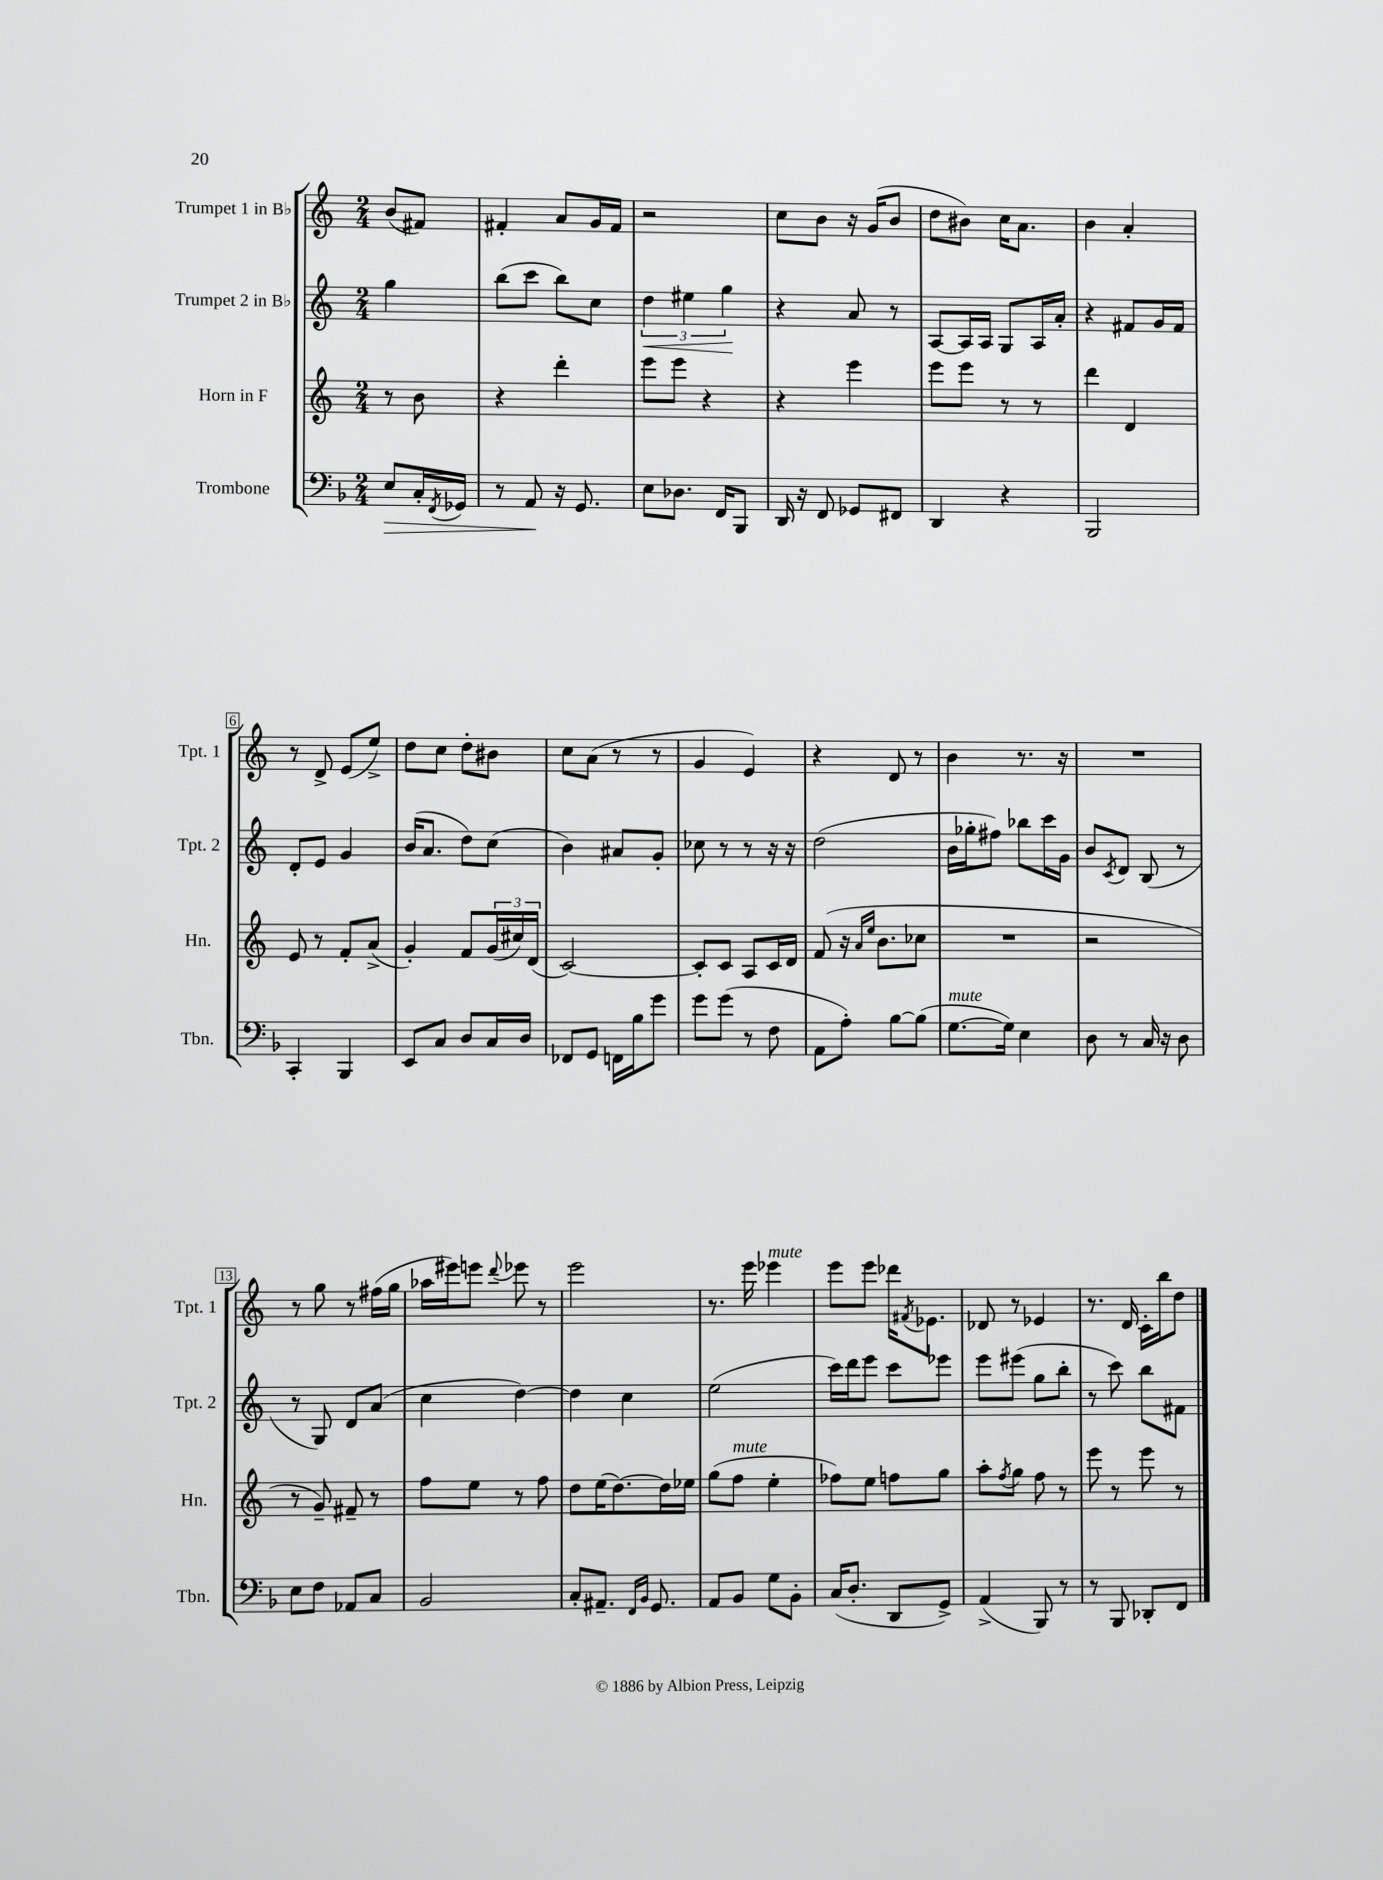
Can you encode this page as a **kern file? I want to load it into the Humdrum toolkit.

**kern	**dynam	**kern	**kern	**dynam	**kern
*part4	*part4	*part3	*part2	*part2	*part1
*staff4	*staff4	*staff3	*staff2	*staff2	*staff1
*I"Trombone	*	*I"Horn in F	*I"Trumpet 2 in B♭	*	*I"Trumpet 1 in B♭
*I'Tbn.	*	*I'Hn.	*I'Tpt. 2	*	*I'Tpt. 1
*clefF4	*	*clefG2	*clefG2	*	*clefG2
*k[b-]	*	*k[]	*k[]	*	*k[]
*M2/4	*	*M2/4	*M2/4	*	*M2/4
=	=	=	=	=	=
!	!LO:HP:b	!	!	!	!
8E/L	>	8r	4gg\	.	(8b/L
16C'/L	.	8b\	.	.	8f#X/J)
8qFF/	.	.	.	.	.
16GG-X/JJ	.	.	.	.	.
=1	=1	=1	=1	=1	=1
8r	.	4r	(8bb\L	.	4f#X'/
8AA/	.	.	8ccc\J	.	.
16r	]	4ddd'\	8bb\L)	.	8a/L
8.GG/	.	.	.	.	.
.	.	.	8cc\J	.	16g/L
.	.	.	.	.	16f#/JJ
=2	=2	=2	=2	=2	=2
!	!	!	!	!LO:HP:b	!
8E\L	.	8eee\L	6dd\	<	2r
8.D-X\J	.	8eee\J	.	.	.
.	.	.	6ee#X\	.	.
.	.	4r	.	.	.
16FF/KL	.	.	.	.	.
.	.	.	6gg\	.	.
8BBB-/J	.	.	.	.	.
.	.	.	.	[	.
=3	=3	=3	=3	=3	=3
16DD/	.	4r	4r	.	8cc\L
16r	.	.	.	.	.
8FF/	.	.	.	.	8b\J
8GG-X/L	.	4eee\	8a/	.	16r
.	.	.	.	.	(16g/KL
8FF#X/J	.	.	8r	.	8b/J
=4	=4	=4	=4	=4	=4
4DD/	.	8eee\L	[8A/L	.	8dd\L
.	.	8eee\J	16A/L]	.	8b#X\J)
.	.	.	16A/JJ	.	.
4r	.	8r	8G/L	.	16cc\KL
.	.	.	.	.	8.a\J
.	.	8r	16A/L	.	.
.	.	.	16a'/JJ	.	.
=5	=5	=5	=5	=5	=5
2BBB-/	.	4ddd\	4r	.	4b\
.	.	4d/	8f#X/L	.	4a'/
.	.	.	16g/L	.	.
.	.	.	16f#/JJ	.	.
!!LO:LB:g=z
=6	=6	=6	=6	=6	=6
4CC'/	.	8e/	8d'/L	.	8r
.	.	8r	8e/J	.	8d^/
4BBB-/	.	8f'/L	4g/	.	(8e/L
.	.	(8a^/J	.	.	8ee^/J)
=7	=7	=7	=7	=7	=7
8EE/L	.	4g'/)	(16b/KL	.	8dd\L
.	.	.	8.a/J	.	.
8C/J	.	.	.	.	8cc\J
8D/L	.	8f/L	8dd\L)	.	8dd'\L
16C/L	.	(24g/L	(8cc\J	.	8b#X\J
.	.	24cc#X/)	.	.	.
16D/JJ	.	.	.	.	.
.	.	(24d/JJ	.	.	.
=8	=8	=8	=8	=8	=8
8FF-X/L	.	[2c/)	4b\)	.	8cc\L
8GG/J	.	.	.	.	(8a\J
16FFn\LL	.	.	8a#X/L	.	8r
16B-\J	.	.	.	.	.
8g\J	.	.	8g'/J	.	8r
=9	=9	=9	=9	=9	=9
8g\L	.	8c'/L]	8cc-X\	.	4g/
(8g\J	.	8c/J	8r	.	.
8r	.	8A/L	8r	.	4e/)
8F\	.	16c/L	16r	.	.
.	.	16d/JJ	16r	.	.
=10	=10	=10	=10	=10	=10
8AA\L	.	(8f/	(2dd\	.	4r
8A'\J)	.	16r	.	.	.
.	.	16qqa/LL	.	.	.
.	.	16qqee/JJ	.	.	.
.	.	8.b\L	.	.	.
[8B-\L	.	.	.	.	8d/
(8B-\J]	.	8cc-X\J	.	.	8r
=11	=11	=11	=11	=11	=11
!LO:TX:a:i:t=mute	!	!	!	!	!
[8.G\L	.	2r	16b\LL	.	4b\
.	.	.	16gg-X'\J	.	.
.	.	.	8ff#X\J)	.	.
16G\Jk])	.	.	.	.	.
4E\	.	.	8bb-X\L	.	8.r
.	.	.	16ccc\L	.	.
.	.	.	16g\JJ	.	16r
=12	=12	=12	=12	=12	=12
8D\	.	2r	8b/L	.	2r
.	.	.	8qc/	.	.
8r	.	.	8d/J	.	.
16C/	.	.	(8B/	.	.
16r	.	.	.	.	.
8D\	.	.	8r	.	.
!!LO:LB:g=z
=13	=13	=13	=13	=13	=13
8E\L	.	8r	8r	.	8r
8F\J	.	8g~/)	8G/)	.	8gg\
8AA-X/L	.	8f#X~/	8d/L	.	8r
8C/J	.	8r	(8a/J	.	(16ff#X\LL
.	.	.	.	.	16gg\JJ
=14	=14	=14	=14	=14	=14
2BB-/	.	8ff\L	4cc\	.	16aa-X\LL
.	.	.	.	.	16eee#X\J)
.	.	8ee\J	.	.	8eeen\J
.	.	.	.	.	8qqddd/
.	.	8r	[4dd\)	.	8eee-X\
.	.	8ff\	.	.	8r
=15	=15	=15	=15	=15	=15
8C'/L	.	8dd\L	4dd\]	.	2eee\
8.AA#X~/J	.	(16ee\K	.	.	.
.	.	[8.dd\)	.	.	.
.	.	.	4cc\	.	.
16qqFF/LL	.	.	.	.	.
16qqBB-/JJ	.	.	.	.	.
8.GG/	.	.	.	.	.
.	.	16dd\L]	.	.	.
.	.	16ee-X\JJ	.	.	.
=16	=16	=16	=16	=16	=16
8AA/L	.	(8gg\L	(2ee\	.	8.r
!	!	!LO:TX:a:i:t=mute	!	!	!
8BB-/J	.	8ff\J	.	.	.
.	.	.	.	.	16eee\
!	!	!	!	!	!LO:TX:a:i:t=mute
8G\L	.	4ee'\	.	.	4eee-X\
8BB-'\J	.	.	.	.	.
=17	=17	=17	=17	=17	=17
(16C/KL	.	8ff-X\L)	16ccc\LL)	.	8eee\L
8.D'/J	.	.	16ddd\J	.	.
.	.	8ee\J	8eee\J	.	8eee\J
8DD/L	.	8ffn\L	8ccc\L	.	16ddd-X\KL
.	.	.	.	.	8qf#X/
.	.	.	.	.	8.e-X\J
8GG^/J)	.	8gg\J	8eee-X\J	.	.
=18	=18	=18	=18	=18	=18
(4AA^/	.	8aa'\L	8eee\L	.	8d-X/
.	.	8qff/	.	.	.
.	.	8gg\J	(8eee#X\J	.	8r
8BBB-/)	.	8ff\	8gg\L	.	4e-X/
8r	.	8r	8bb'\J	.	.
=19	=19	=19	=19	=19	=19
8r	.	8eee\	8r	.	8.r
8BBB-/	.	8r	8ccc\)	.	.
.	.	.	.	.	16d/
8DD-X'/L	.	8eee\	8bb\L	.	16c'\LL
.	.	.	.	.	16bb\J
8FF/J	.	8r	8f#X\J	.	8dd\J
==	==	==	==	==	==
*-	*-	*-	*-	*-	*-
